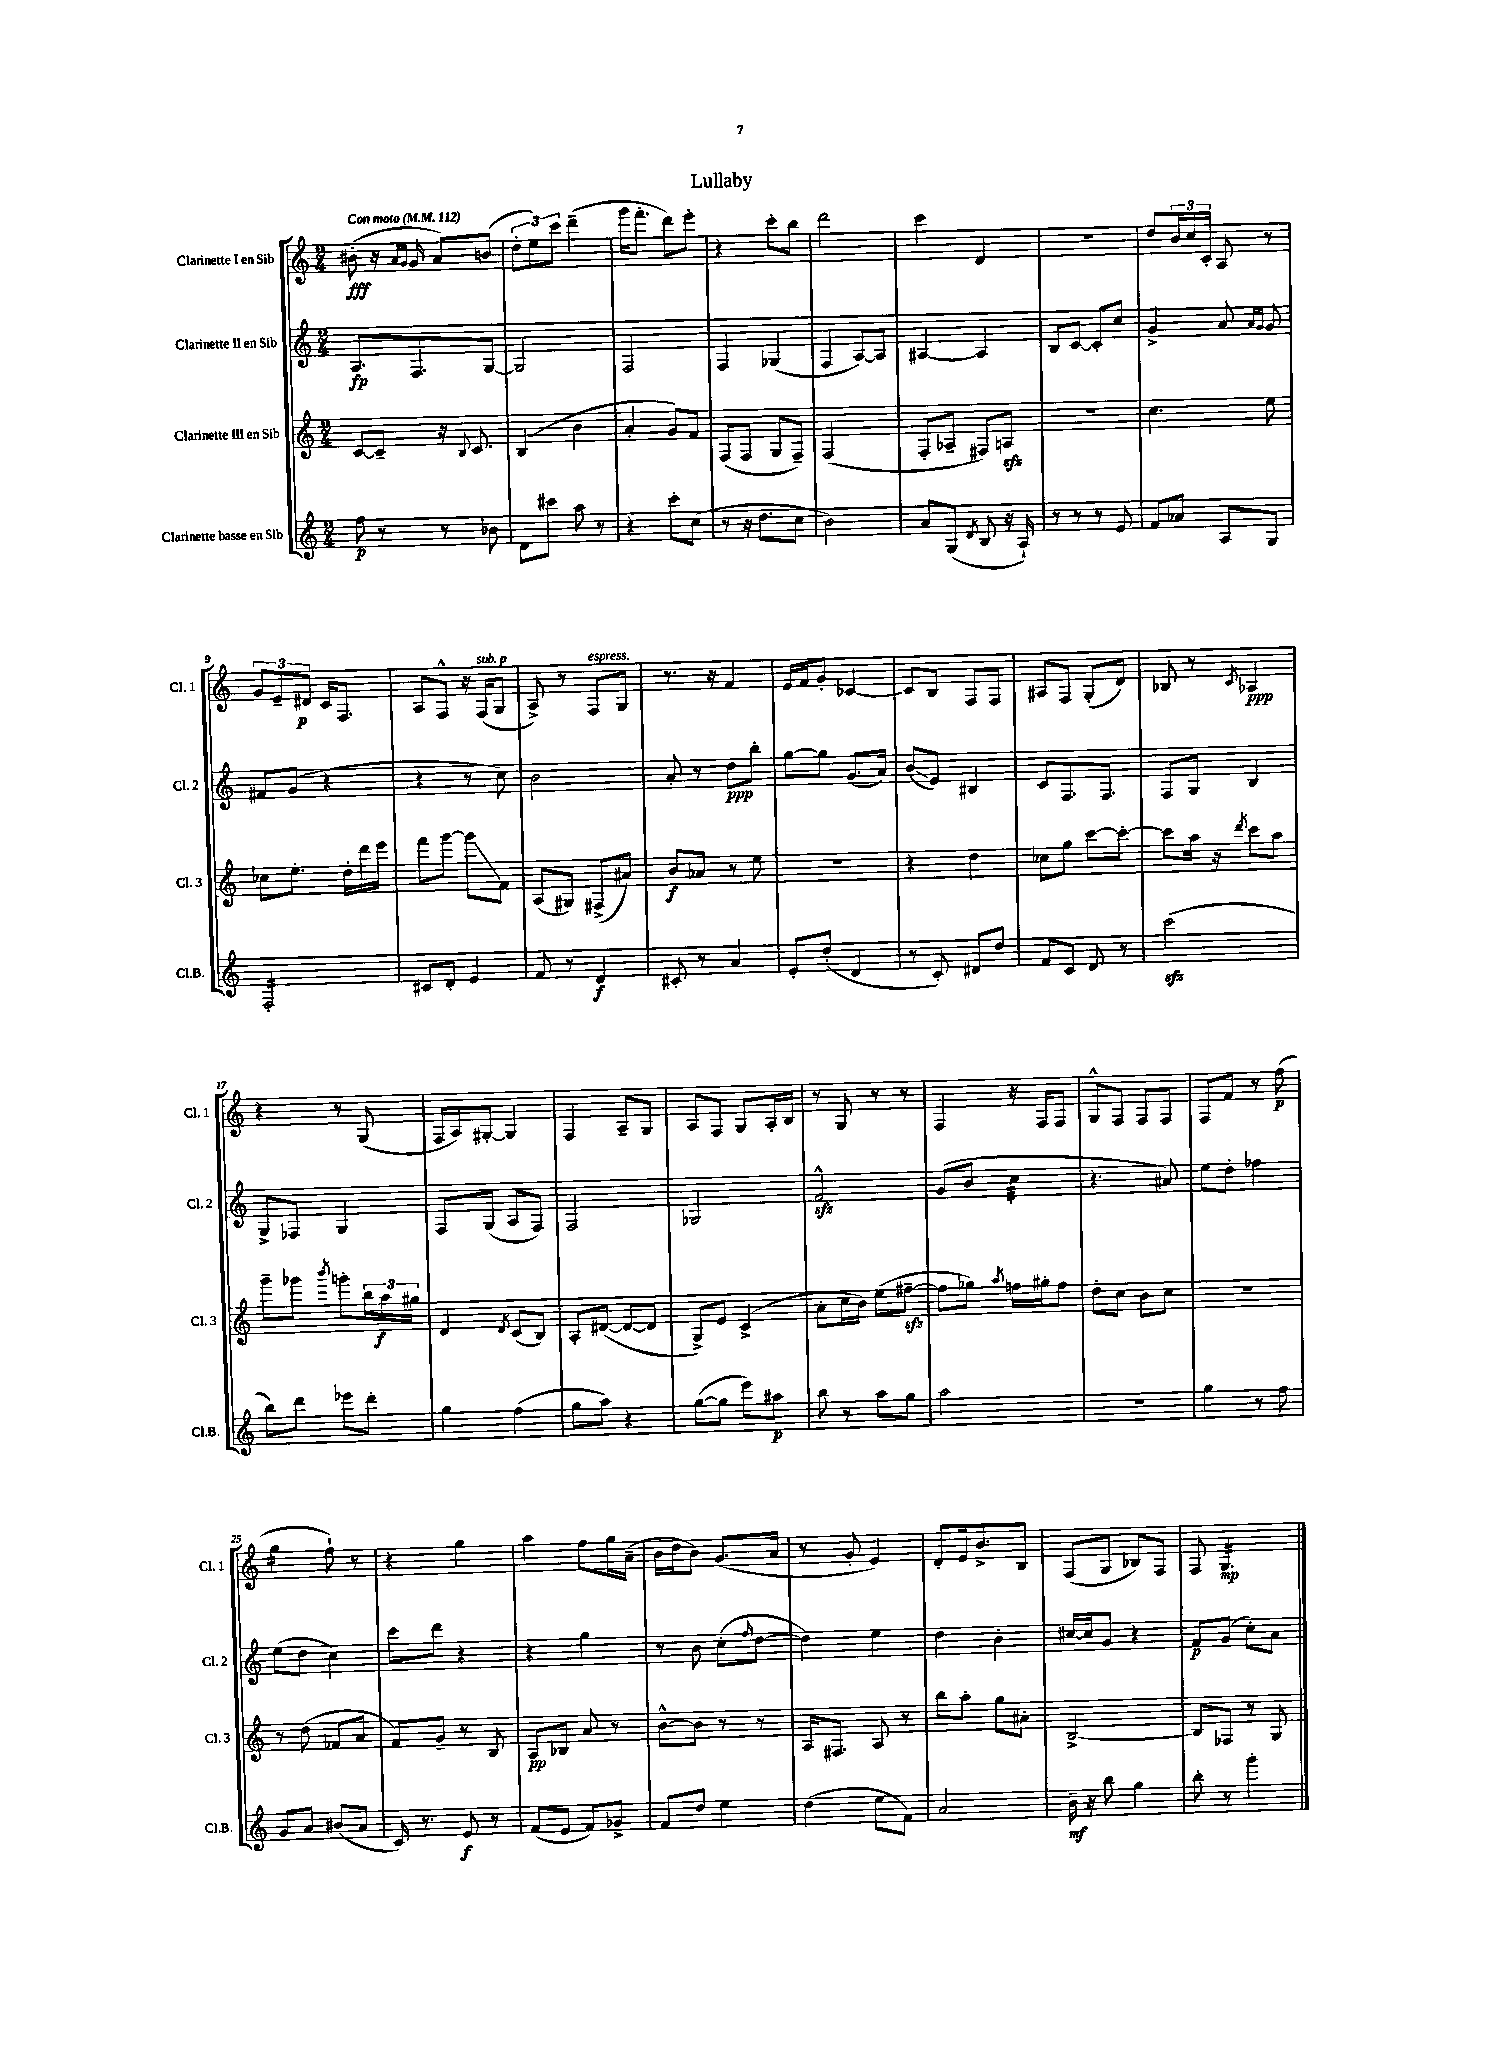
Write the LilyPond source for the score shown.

\header { title = "Lullaby" }
<<
\new StaffGroup <<
\new Staff = "s0" \with { instrumentName = "Clarinette I en Sib" shortInstrumentName = "Cl. 1" } {
    \clef treble \key c \major \numericTimeSignature \time 2/4 \tempo "Con moto" 4 = 112
    bis'8-.\fff( r16 \grace { a'16 g'16 } g'16 a'8) b'8( |
    \tuplet 3/2 { d''8-. e''8) c'''8 } d'''4--( |
    g'''16 f'''8.-. d'''8) e'''8-. |
    r4 c'''8-. b''8 |
    d'''2 |
    c'''4 d'4 |
    r2 |
    d''8 \tuplet 3/2 { b'16 c''16 c'16-. } a8 r8 |
    \tuplet 3/2 { g'8 e'8-- dis'8\p } c'16 f8. |
    a8 f8-^ r16 f16^\markup { \italic "sub. p" }( g8 |
    a8->) r8 f8^\markup { \italic "espress." } g8 |
    r8. r16 f'4 |
    e'16 f'16 g'8-. ces'4~ |
    ces'8 b8 f8 f8 |
    ais8 f8 g8-.( d'8) |
    bes8 r8 \acciaccatura { c'8 } aes4\ppp |
    r4 r8 g8( |
    f16 a16) gis8~-. gis4 |
    f4 a8-- g8 |
    a8 f8 g8 a16-. b16 |
    r8 g8 r8 r8 |
    f4 r16 f16 f8 |
    g8-^ f8 f8 f8 |
    f8 f'8 r8 f''8\p( |
    g''4:16 f''8-!) r8 |
    r4 g''4 |
    a''4 f''8 g''16 a'16--( |
    b'16 d''16 b'8) g'8.( a'16 |
    r8 g'8-. e'4) |
    d'8-. e'16 b'8.-> b8 |
    f8( g8 bes8) f8 |
    f8 g4.:16\mp \bar "|." |
}
\new Staff = "s1" \with { instrumentName = "Clarinette II en Sib" shortInstrumentName = "Cl. 2" } {
    \clef treble \key c \major \numericTimeSignature \time 2/4
    a8.\fp f8. g8~ |
    g2 |
    f2 |
    f4 ges4( |
    f4 a8~) a8 |
    ais4~ ais4 |
    b8 c'8~ c'8-. c''8 |
    g'4-> a'8 \grace { a'16 g'16 } g'8 |
    fis'8 g'8( r4 |
    r4 r8 c''8) |
    b'2 |
    a'8-. r8 d''8\ppp b''8-. |
    g''8~ g''8 g'8.( a'16) |
    b'8\glissando( e'8) bis4 |
    c'8 f8. f8. |
    f8 g8 b4 |
    g8-> fes8 g4 |
    f8 g8( a8 f8) |
    f2 |
    ges2 |
    f'2-^\sfz |
    g'8( b'8 c''4:32 |
    r4. ais'8) |
    e''8 d''8-. fes''4 |
    e''8( d''8 c''4) |
    c'''8 d'''8 r4 |
    r4 g''4 |
    r8 b'8 c''8-.( \grace { f''16 } d''8~ |
    d''4) e''4 |
    d''4 b'4-. |
    cis''16~ cis''16 g'8 r4 |
    f'8\p g'8( c''8-.) a'8 \bar "|." |
}
\new Staff = "s2" \with { instrumentName = "Clarinette III en Sib" shortInstrumentName = "Cl. 3" } {
    \clef treble \key c \major \numericTimeSignature \time 2/4
    c'8~ c'8-- r16 \appoggiatura { b8 } c'8. |
    b4( b'4 |
    a'4-. g'8) f'8 |
    f8( f8 g8 f8--) |
    f2( |
    f8-. aes8-- fis8) a8\sfz |
    R2 |
    c''4. e''8 |
    ces''8 e''8.-. d''16-. d'''16 e'''16 |
    f'''8 g'''8~ g'''8\glissando f'8 |
    a8( gis8) fis8->( ais'8) |
    b'8\f aes'8 r8 e''8 |
    R2 |
    r4 d''4 |
    ces''8 g''8 c'''8~ c'''8~-. |
    c'''8 a''16 r16 \acciaccatura { d'''8 } c'''8 a''8 |
    g'''8-- ges'''8 \acciaccatura { b'''8 } g'''8-. \tuplet 3/2 { b''16 a''16\f gis''16 } |
    d'4 \acciaccatura { d'8 } c'8( b8) |
    a8-. dis'8~( dis'8~ dis'8 |
    g8->) e'8 c'4->( |
    a'8-. c''16 b'16) e''8( fis''8~--\sfz |
    fis''8 ges''8) \acciaccatura { a''8 } f''16 gis''16-. f''8 |
    d''8-. c''8 b'8 c''8 |
    R2 |
    r8 d''8( fes'8 a'8 |
    f'8) g'8-- r8 b8 |
    a8\pp bes8 a'8 r8 |
    b'8~-^ b'8 r8 r8 |
    a16 fis8. a8 r8 |
    b''8 a''8-. g''8 ais'8-. |
    b2~-> |
    b8 fes8 r8 g8 \bar "|." |
}
\new Staff = "s3" \with { instrumentName = "Clarinette basse en Sib" shortInstrumentName = "Cl.B." } {
    \clef treble \key c \major \numericTimeSignature \time 2/4
    f''8\p r8 r8 bes'8 |
    d'8 cis'''8 a''8 r8 |
    r4 c'''8-. c''8( |
    r8 r16 d''8. c''8 |
    b'2) |
    a'8 g8( \acciaccatura { d'8 } b8 r16 a16-!) |
    r8 r8 r8 e'8 |
    f'8 aes'8 a8 g8 |
    f2:16-. |
    cis'8 d'8-. e'4 |
    f'8 r8 d'4\f |
    cis'8-. r8 a'4 |
    e'8-. d''8-.( d'4 |
    r8 c'8-.) dis'8 d''8 |
    f'8 c'8 d'8 r8 |
    c'''2\sfz( |
    b''8) d'''8 ees'''8 d'''8-. |
    g''4 f''4( |
    g''8 a''8) r4 |
    g''8~( g''8 e'''8) ais''8\p |
    b''8 r8 a''8 g''8 |
    a''2 |
    r2 |
    g''4 r8 f''8 |
    g'8 a'8 bis'8( a'8 |
    c'16) r8. e'8\f r8 |
    f'8( e'8 f'8) ges'8-> |
    f'8 d''8 e''4 |
    d''4( e''8 f'8) |
    a'2 |
    b'16--\mf r16 b''8 g''4 |
    b''8-. r8 g'''4-. \bar "|." |
}
>>
>>
